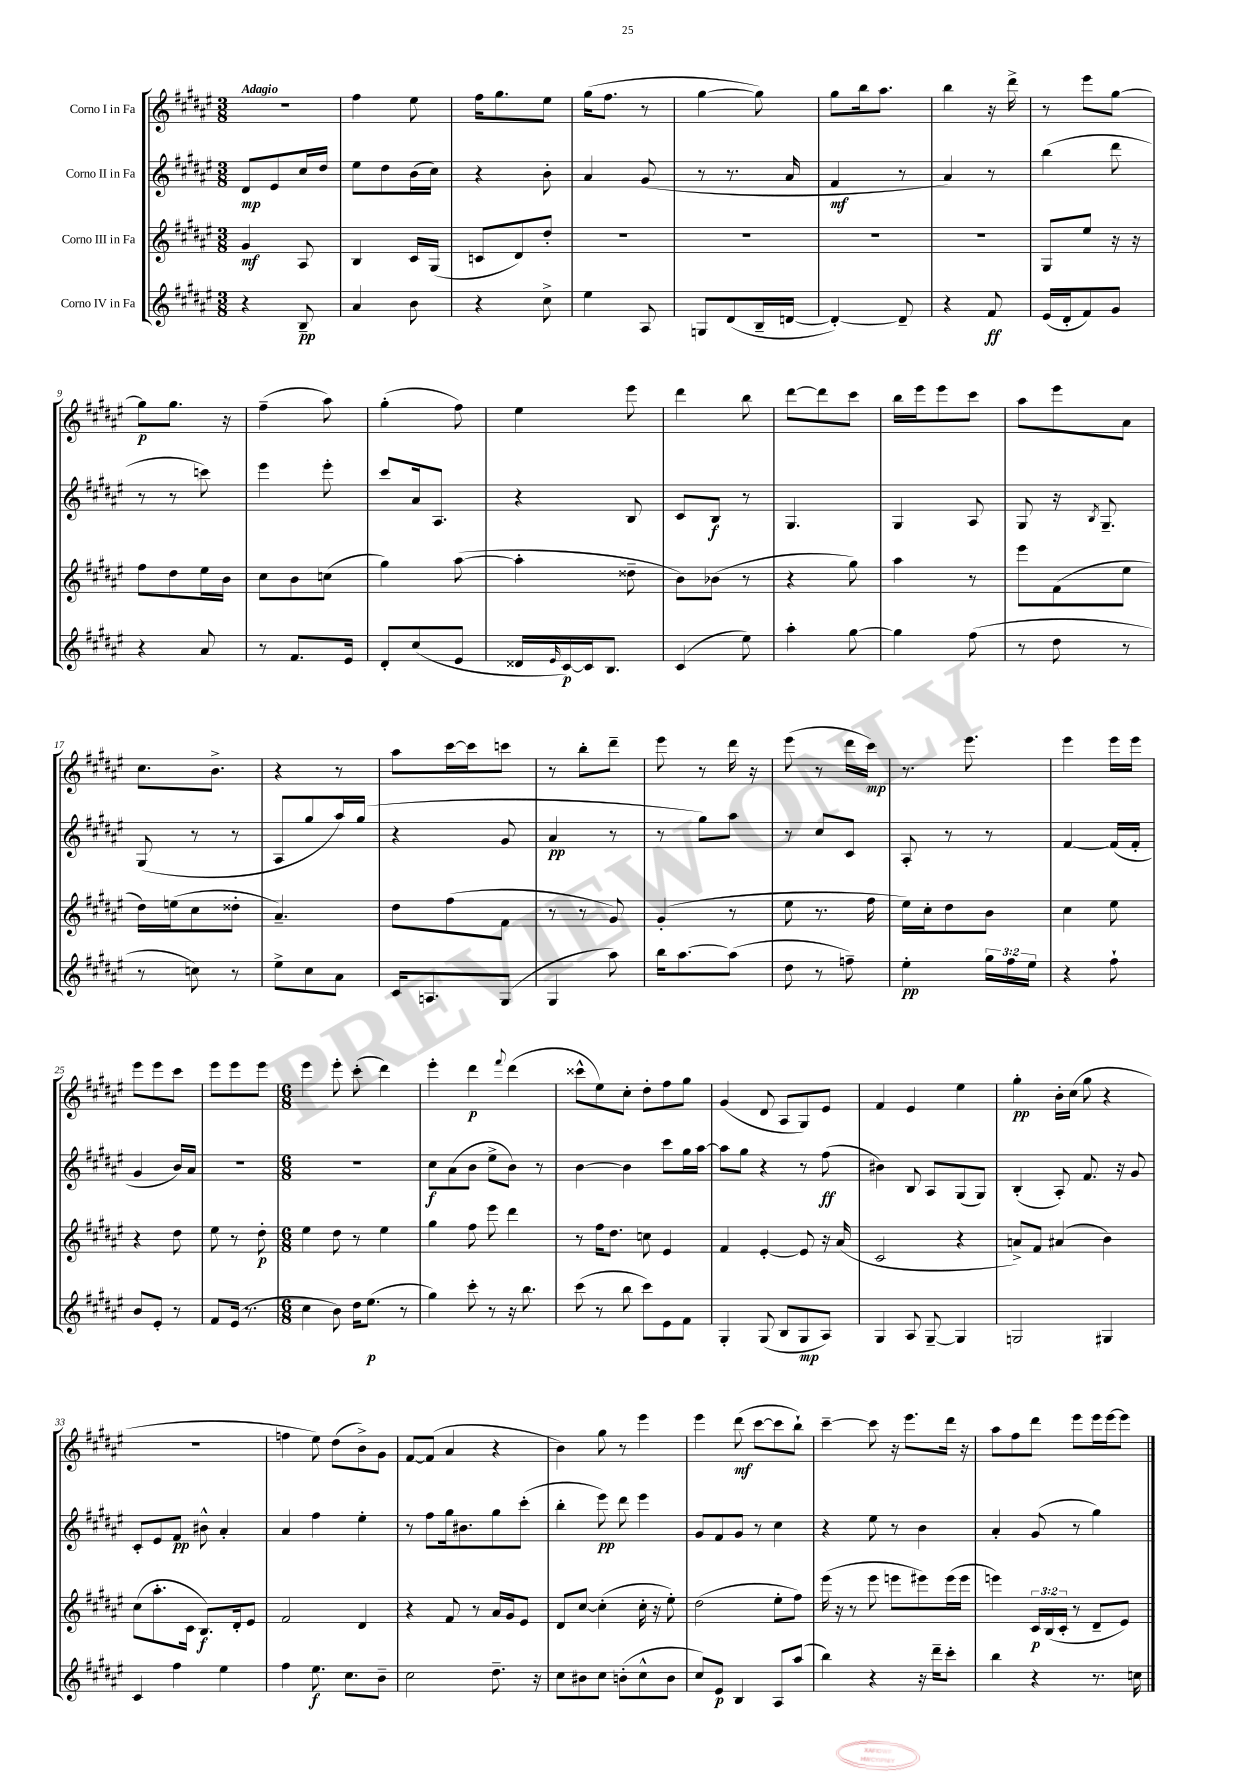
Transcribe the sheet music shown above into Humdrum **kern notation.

**kern	**dynam	**kern	**dynam	**kern	**dynam	**kern	**dynam
*part4	*part4	*part3	*part3	*part2	*part2	*part1	*part1
*staff4	*staff4	*staff3	*staff3	*staff2	*staff2	*staff1	*staff1
*I"Corno IV in Fa	*	*I"Corno III in Fa	*	*I"Corno II in Fa	*	*I"Corno I in Fa	*
*clefG2	*	*clefG2	*	*clefG2	*	*clefG2	*
*k[f#c#g#d#a#e#]	*	*k[f#c#g#d#a#e#]	*	*k[f#c#g#d#a#e#]	*	*k[f#c#g#d#a#e#]	*
*M3/8	*	*M3/8	*	*M3/8	*	*M3/8	*
=1	=1	=1	=1	=1	=1	=1	=1
!	!	!	!	!	!	!LO:TX:a:B:t=Adagio	!
4r	.	4g#/	mf	8d#/L	mp	4.r	.
.	.	.	.	8e#/	.	.	.
8B~/	pp	8A#/	.	16cc#/L	.	.	.
.	.	.	.	16dd#/JJ	.	.	.
=2	=2	=2	=2	=2	=2	=2	=2
4a#/	.	4B/	.	8ee#\L	.	4ff#\	.
.	.	.	.	8dd#\	.	.	.
8b\	.	16c#/LL	.	(16b\L	.	8ee#\	.
.	.	(16G#/JJ	.	16cc#\JJ)	.	.	.
=3	=3	=3	=3	=3	=3	=3	=3
4r	.	8cn/L	.	4r	.	16ff#\KL	.
.	.	.	.	.	.	8.gg#\	.
.	.	8d#/)	.	.	.	.	.
8cc#^\	.	8dd#'/J	.	8b'\	.	8ee#\J	.
=4	=4	=4	=4	=4	=4	=4	=4
4ee#\	.	4.r	.	4a#/	.	(16gg#\KL	.
.	.	.	.	.	.	8.ff#\J	.
8A#/	.	.	.	(8g#/	.	8r	.
=5	=5	=5	=5	=5	=5	=5	=5
8Gn/L	.	4.r	.	8r	.	[4gg#\	.
(8d#/	.	.	.	8.r	.	.	.
16B~/L	.	.	.	.	.	8gg#\])	.
[16dn/JJ	.	.	.	16a#/	.	.	.
=6	=6	=6	=6	=6	=6	=6	=6
4d'/_)	.	4.r	.	4f#/	mf	8gg#\L	.
.	.	.	.	.	.	16bb\k	.
.	.	.	.	.	.	8.aa#\J	.
8d~/]	.	.	.	8r	.	.	.
=7	=7	=7	=7	=7	=7	=7	=7
4r	.	4.r	.	4a#/)	.	4bb\	.
8f#/	ff	.	.	8r	.	16r	.
.	.	.	.	.	.	16ddd#^\	.
=8	=8	=8	=8	=8	=8	=8	=8
(16e#/LL	.	8G#/L	.	(4bb\	.	8r	.
16d#'/J	.	.	.	.	.	.	.
8f#/)	.	8ee#/J	.	.	.	8eee#\L	.
8g#/J	.	16r	.	8ddd#\	.	[8gg#\J	.
.	.	16r	.	.	.	.	.
!!LO:LB:g=z
=9	=9	=9	=9	=9	=9	=9	=9
4r	.	8ff#\L	.	8r	.	8gg#\L]	p
.	.	8dd#\	.	8r	.	8.gg#\J	.
8a#/	.	16ee#\L	.	8cccn\)	.	.	.
.	.	16b\JJ	.	.	.	16r	.
=10	=10	=10	=10	=10	=10	=10	=10
8r	.	8cc#\L	.	4eee#\	.	(4ff#~\	.
8.f#/L	.	8b\	.	.	.	.	.
.	.	(8ccn\J	.	8eee#'\	.	8aa#\)	.
16e#/Jk	.	.	.	.	.	.	.
=11	=11	=11	=11	=11	=11	=11	=11
8d#'/L	.	4gg#\)	.	8ccc#/L	.	(4gg#'\	.
(8cc#/	.	.	.	16a#/k	.	.	.
.	.	.	.	8.A#/J	.	.	.
8e#/J	.	([8aa#\	.	.	.	8ff#\)	.
=12	=12	=12	=12	=12	=12	=12	=12
16d##X/LL	.	4aa#'\]	.	4r	.	4ee#\	.
16qqe#/	.	.	.	.	.	.	.
[16c#/)	p	.	.	.	.	.	.
16c#/J]	.	.	.	.	.	.	.
8.B/J	.	.	.	.	.	.	.
.	.	8dd##X~\	.	8B/	.	8eee#\	.
=13	=13	=13	=13	=13	=13	=13	=13
(4c#/	.	8b\L)	.	8c#/L	.	4ddd#\	.
.	.	(8b-X\J	.	8B/J	f	.	.
8ee#\)	.	8r	.	8r	.	8bb\	.
=14	=14	=14	=14	=14	=14	=14	=14
4aa#'\	.	4r	.	4.G#/	.	[8ddd#\L	.
.	.	.	.	.	.	8ddd#\]	.
[8gg#\	.	8gg#\)	.	.	.	8ccc#\J	.
=15	=15	=15	=15	=15	=15	=15	=15
4gg#\]	.	4aa#\	.	4G#/	.	16bb\LL	.
.	.	.	.	.	.	16eee#\J	.
.	.	.	.	.	.	8eee#\	.
(8ff#\	.	8r	.	8A#/	.	8ccc#\J	.
=16	=16	=16	=16	=16	=16	=16	=16
8r	.	8eee#\L	.	8G#/	.	8aa#\L	.
8dd#\	.	(8f#\	.	16r	.	8eee#\	.
.	.	.	.	8qB/	.	.	.
.	.	.	.	8.G#~/	.	.	.
8r	.	8ee#\J	.	.	.	8a#\J	.
!!LO:LB:g=z
=17	=17	=17	=17	=17	=17	=17	=17
8r	.	16dd#\LL)	.	(8G#/	.	8.cc#\L	.
.	.	(16een\J	.	.	.	.	.
8ccn\)	.	8cc#\	.	8r	.	.	.
.	.	.	.	.	.	8.b^\J	.
8r	.	8dd##X'\J	.	8r	.	.	.
=18	=18	=18	=18	=18	=18	=18	=18
8ee#^\L	.	4.a#~/)	.	8A#/L	.	4r	.
8cc#\	.	.	.	8gg#/	.	.	.
8a#\J	.	.	.	16aa#/L)	.	8r	.
.	.	.	.	(16gg#/JJ	.	.	.
=19	=19	=19	=19	=19	=19	=19	=19
16c#/KL	.	8dd#\L	.	4r	.	8aa#\L	.
8.An/	.	.	.	.	.	.	.
.	.	(8ff#\	.	.	.	[16ccc#\L	.
.	.	.	.	.	.	16ccc#\J]	.
(8G#/J	.	8f#\J	.	8g#/	.	8cccn\J	.
=20	=20	=20	=20	=20	=20	=20	=20
4G#/	.	8r	.	4a#/	pp	8r	.
.	.	8r	.	.	.	8bb'\L	.
8aa#\)	.	8g#/)	.	8r	.	8ddd#~\J	.
=21	=21	=21	=21	=21	=21	=21	=21
16bb\KL	.	(4g#'/	.	8r	.	8eee#\	.
[8.aa#\	.	.	.	.	.	.	.
.	.	.	.	8gg#\L)	.	8r	.
(8aa#\J]	.	8r	.	8aa#\J	.	16ddd#\	.
.	.	.	.	.	.	16r	.
=22	=22	=22	=22	=22	=22	=22	=22
8dd#\	.	8ee#\	.	8r	.	(8eee#\	.
8r	.	8.r	.	8cc#/L	.	8r	.
8ffn~\)	.	.	.	8c#/J	.	16ddd#\LL	.
.	.	16ff#\	.	.	.	16ccc#\JJ)	mp
=23	=23	=23	=23	=23	=23	=23	=23
4ee#'\	pp	16ee#\LL)	.	8A#'/	.	8.r	.
.	.	16cc#'\J	.	.	.	.	.
.	.	8dd#\	.	8r	.	.	.
.	.	.	.	.	.	8.eee#\	.
24gg#\LL	.	8b\J	.	8r	.	.	.
24ff#\	.	.	.	.	.	.	.
24ee#\JJ	.	.	.	.	.	.	.
=24	=24	=24	=24	=24	=24	=24	=24
4r	.	4cc#\	.	[4f#/	.	4eee#\	.
8ff#`\	.	8ee#\	.	(16f#/LL]	.	16eee#\LL	.
.	.	.	.	16f#'/JJ	.	16eee#\JJ	.
!!LO:LB:g=z
=25	=25	=25	=25	=25	=25	=25	=25
8b/L	.	4r	.	4g#/	.	8eee#\L	.
8e#'/J	.	.	.	.	.	8eee#\	.
8r	.	8dd#\	.	16b/LL)	.	8ccc#\J	.
.	.	.	.	16a#/JJ	.	.	.
=26	=26	=26	=26	=26	=26	=26	=26
8f#/L	.	8ee#\	.	4.r	.	8eee#\L	.
(16e#/Jk	.	8r	.	.	.	8eee#\	.
8.r	.	.	.	.	.	.	.
.	.	8dd#'\	p	.	.	8eee#\J	.
=27	=27	=27	=27	=27	=27	=27	=27
*M6/8	*	*M6/8	*	*M6/8	*	*M6/8	*
4cc#\	.	4ee#\	.	2.r	.	4eee#\	.
8b\)	.	8dd#\	.	.	.	8eee#'\	.
16dd#\KL	.	8r	.	.	.	(8ccc#'\	.
(8.ee#\J	p	.	.	.	.	.	.
.	.	4ee#\	.	.	.	4ddd#\)	.
8r	.	.	.	.	.	.	.
=28	=28	=28	=28	=28	=28	=28	=28
4gg#\)	.	4gg#\	.	8cc#\L	f	4eee#'\	.
.	.	.	.	(8a#\	.	.	.
8ccc#'\	.	8ff#\	.	8b\J	.	4ddd#\	p
8r	.	8eee#\	.	8ee#^\L	.	.	.
.	.	.	.	.	.	8qqfff#/	.
16r	.	4ddd#\	.	8b\J)	.	(4ddd#\	.
8.bb\	.	.	.	.	.	.	.
.	.	.	.	8r	.	.	.
=29	=29	=29	=29	=29	=29	=29	=29
(8ccc#\	.	8r	.	[4b\	.	8ccc##X^^\L	.
8r	.	16ff#\KL	.	.	.	8ee#\)	.
.	.	8.dd#\J	.	.	.	.	.
8bb\	.	.	.	4b\]	.	8cc#'\J	.
8ccc#\L)	.	8ccn\	.	.	.	8dd#'\L	.
8e#\	.	4e#/	.	8ccc#\L	.	8ff#\	.
8f#\J	.	.	.	16gg#\L	.	8gg#\J	.
.	.	.	.	[16aa#\JJ	.	.	.
=30	=30	=30	=30	=30	=30	=30	=30
4G#'/	.	4f#/	.	8aa#\L]	.	(4g#/	.
.	.	.	.	8gg#\J	.	.	.
(8G#/	.	[4e#'/	.	4r	.	8d#/	.
8B/L	.	.	.	.	.	8A#/L	.
8G#/	mp	8e#/]	.	8r	.	8G#/)	.
8A#/J)	.	16r	.	(8ff#\	ff	8e#/J	.
.	.	(16a#/	.	.	.	.	.
=31	=31	=31	=31	=31	=31	=31	=31
4G#/	.	2c#/	.	4b#X\)	.	4f#/	.
8A#/	.	.	.	8B/	.	4e#/	.
[8G#~/	.	.	.	8A#/L	.	.	.
4G#/]	.	4r	.	(8G#/	.	4ee#\	.
.	.	.	.	8G#/J)	.	.	.
=32	=32	=32	=32	=32	=32	=32	=32
2Gn/	.	8an^/L)	.	(4B'/	.	4gg#'\	pp
.	.	8f#/J	.	.	.	.	.
.	.	(4a#X/	.	8A#'/)	.	16b'\LL	.
.	.	.	.	.	.	(16cc#\JJ	.
.	.	.	.	8.f#/	.	8gg#\	.
4G#X/	.	4b\)	.	.	.	4r	.
.	.	.	.	16r	.	.	.
.	.	.	.	8g#/	.	.	.
!!LO:LB:g=z
=33	=33	=33	=33	=33	=33	=33	=33
4c#/	.	(8cc#\L	.	8c#'/L	.	2.r	.
.	.	8.aa#'\	.	8e#/	.	.	.
4ff#\	.	.	.	8f#/J	pp	.	.
.	.	16c#\Jk	.	.	.	.	.
.	.	8.B/L)	f	8b#X^^\	.	.	.
4ee#\	.	.	.	4a#'/	.	.	.
.	.	16d#'/k	.	.	.	.	.
.	.	8e#/J	.	.	.	.	.
=34	=34	=34	=34	=34	=34	=34	=34
4ff#\	.	2f#/	.	4a#/	.	4ffn\	.
8.ee#\	f	.	.	4ff#\	.	8ee#\)	.
.	.	.	.	.	.	(8dd#\L	.
8.cc#\L	.	.	.	.	.	.	.
.	.	4d#/	.	4ee#'\	.	8b^\)	.
8b~\J	.	.	.	.	.	8g#\J	.
=35	=35	=35	=35	=35	=35	=35	=35
2cc#\	.	4r	.	8r	.	[8f#/L	.
.	.	.	.	8ff#\L	.	(8f#/J]	.
.	.	8f#/	.	16gg#\k	.	4a#/	.
.	.	.	.	8.b#X\	.	.	.
.	.	8r	.	.	.	.	.
8.dd#~\	.	16a#/LL	.	8gg#\	.	4r	.
.	.	16g#/J	.	.	.	.	.
.	.	8e#/J	.	(8ccc#'\J	.	.	.
16r	.	.	.	.	.	.	.
=36	=36	=36	=36	=36	=36	=36	=36
8cc#\L	.	8d#/L	.	4bb'\	.	4b\)	.
8b#X\	.	[8cc#/J	.	.	.	.	.
8cc#\J	.	(4cc#'\]	.	8eee#\)	pp	8gg#\	.
(8bn'\L	.	.	.	8ddd#\	.	8r	.
8cc#^^\	.	16cc#'\	.	4eee#\	.	4eee#\	.
.	.	16r	.	.	.	.	.
8b\J	.	8ee#'\)	.	.	.	.	.
=37	=37	=37	=37	=37	=37	=37	=37
8cc#/L)	.	(2dd#\	.	8g#/L	.	4eee#\	.
8e#/J	p	.	.	8f#/	.	.	.
4B/	.	.	.	8g#/J	.	(8ddd#\	mf
.	.	.	.	8r	.	[8ccc#\L	.
8A#/L	.	8ee#'\L	.	4cc#\	.	8ccc#\]	.
(8aa#/J	.	8ff#\J)	.	.	.	8bb`\J)	.
=38	=38	=38	=38	=38	=38	=38	=38
4bb\)	.	(16eee#\	.	4r	.	[4ccc#~\	.
.	.	16r	.	.	.	.	.
.	.	8r	.	.	.	.	.
4r	.	8eee#\	.	8ee#\	.	8ccc#\]	.
.	.	8eeen\L	.	8r	.	16r	.
.	.	.	.	.	.	8.eee#\L	.
16r	.	8eee#X\)	.	4b\	.	.	.
16ddd#~\KL	.	.	.	.	.	.	.
8ccc#'\J	.	(16eee#\L	.	.	.	16ddd#\Jk	.
.	.	16eee#\JJ	.	.	.	16r	.
=39	=39	=39	=39	=39	=39	=39	=39
4bb\	.	4eeen\)	.	4a#'/	.	8aa#\L	.
.	.	.	.	.	.	8ff#\	.
4r	.	24c#/LL	p	(8g#/	.	8ddd#\J	.
.	.	(24B/	.	.	.	.	.
.	.	24c#'/JJ	.	.	.	.	.
.	.	8r	.	8r	.	8eee#\L	.
8.r	.	8d#~/L	.	4gg#\)	.	16eee#\L	.
.	.	.	.	.	.	[16eee#\J	.
.	.	8e#/J)	.	.	.	8eee#\J]	.
16ccn\	.	.	.	.	.	.	.
==	==	==	==	==	==	==	==
*-	*-	*-	*-	*-	*-	*-	*-
